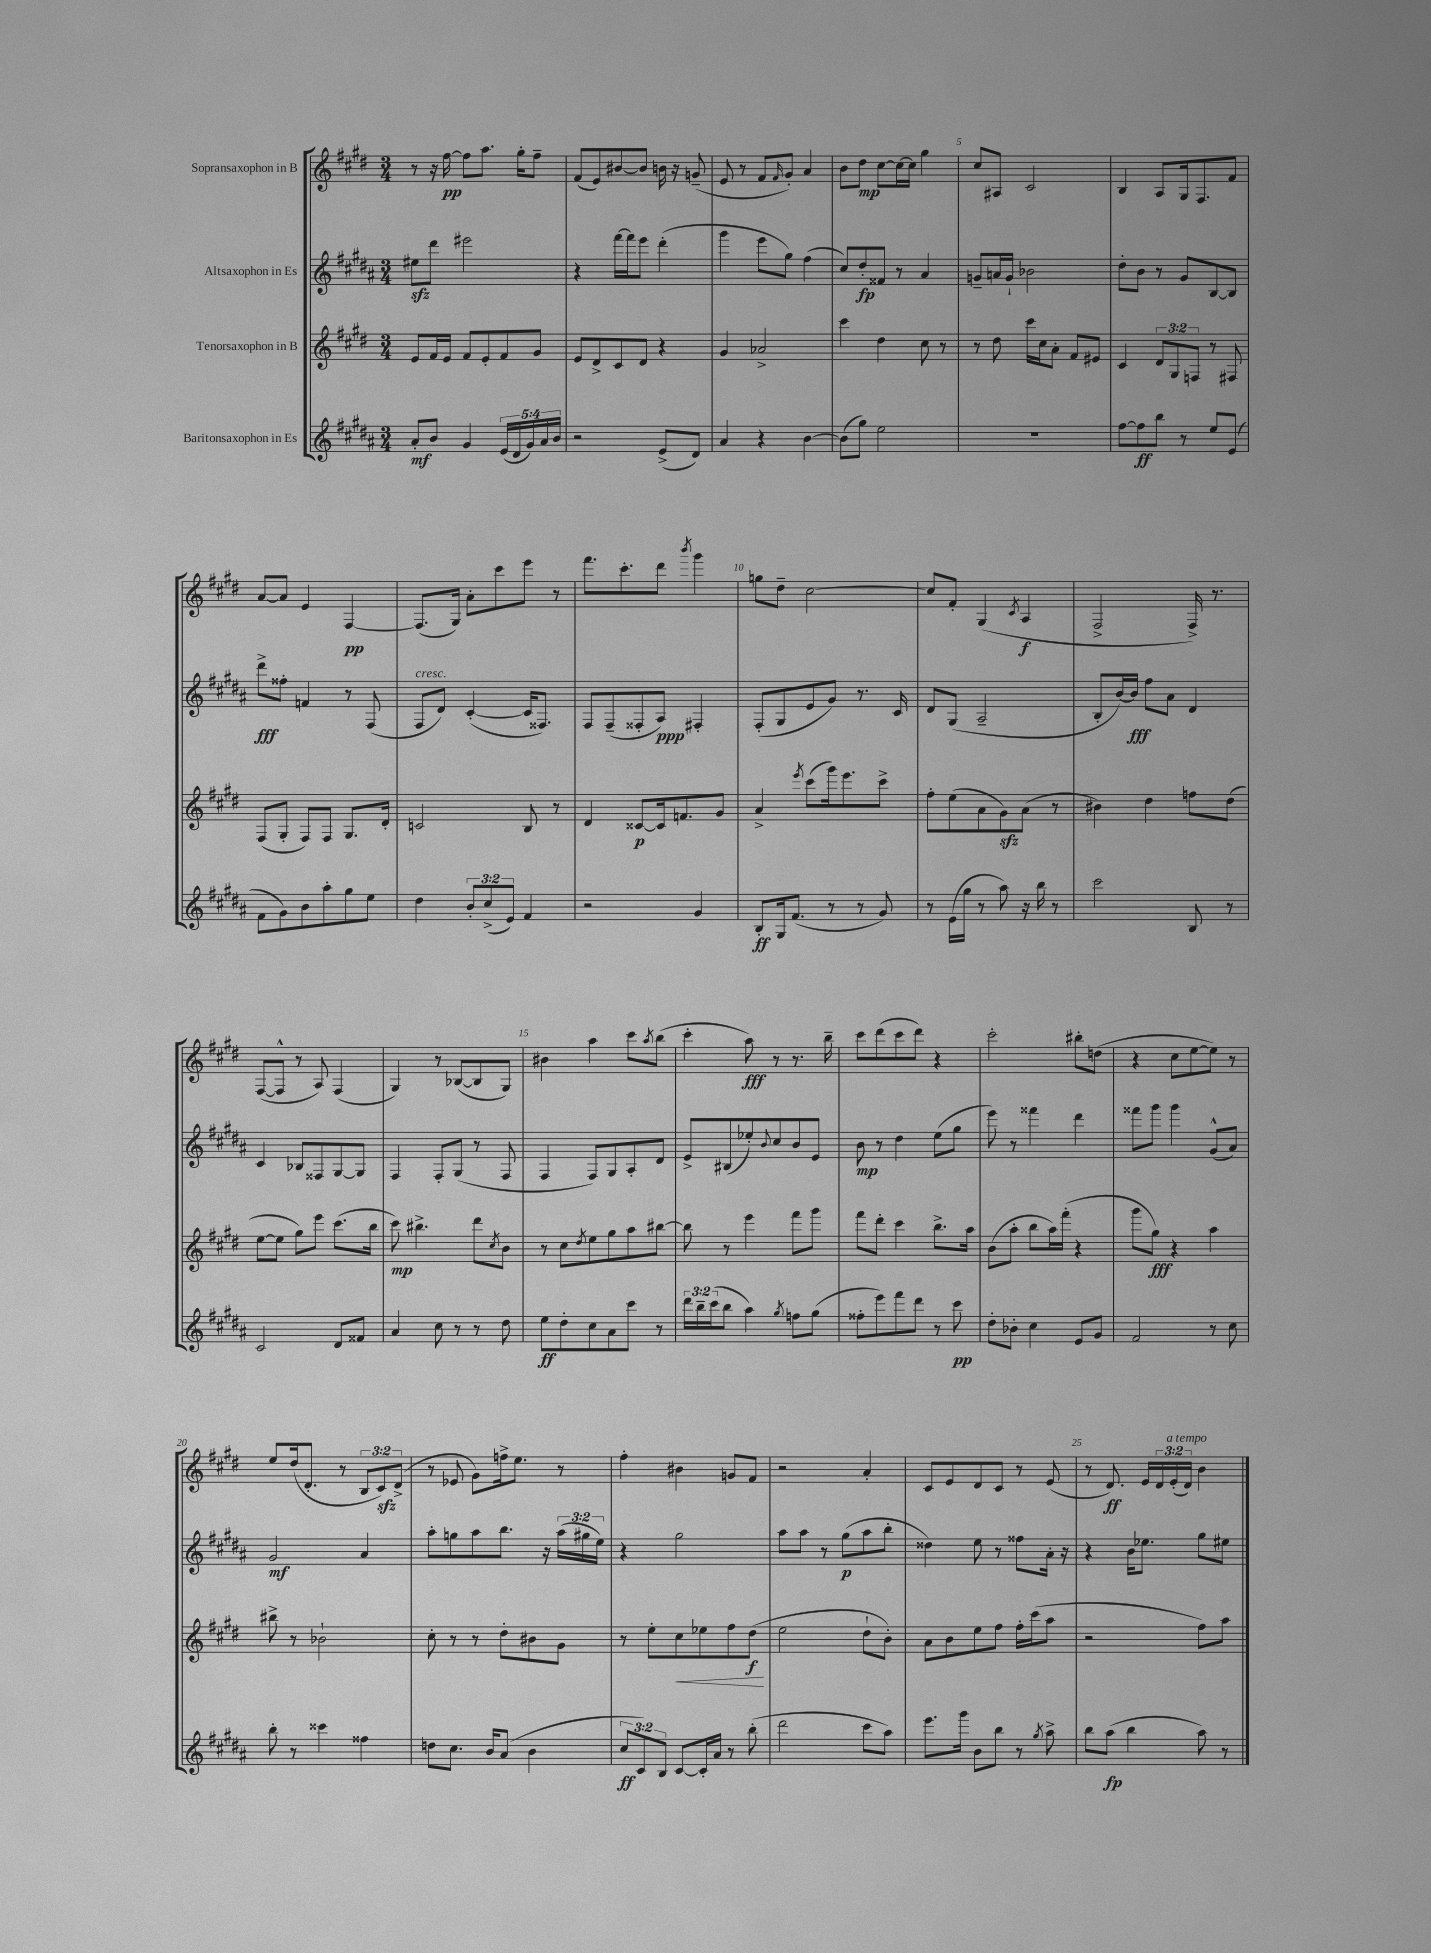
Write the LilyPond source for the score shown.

<<
\new StaffGroup <<
\new Staff = "s0" \with { instrumentName = "Sopransaxophon in B" } {
    \clef treble \key e \major \numericTimeSignature \time 3/4 \override Staff.TupletNumber.text = #tuplet-number::calc-fraction-text
    r8 r16 fis''16~\pp fis''8 a''8. gis''16-. fis''8-- |
    fis'8( e'8) bis'8~ bis'8 b'16 r16 g'8--( |
    e'8 r8 fis'8 \grace { fis'16 } gis'8-.) a'4 |
    b'8 dis''8\mp cis''8~ cis''16~ cis''16 gis''4 |
    cis''8 ais8 cis'2 |
    b4 a8 gis16 fis8. fis'8 |
    a'8~ a'8 e'4 fis4~\pp |
    fis8.( gis16) a'8-. cis'''8 e'''8 r8 |
    fis'''8. cis'''8.-. dis'''8 \acciaccatura { b'''8 } gis'''4 |
    g''8 dis''8-- cis''2~ |
    cis''8 fis'8-. gis4( \acciaccatura { cis'8 } a4\f |
    fis2-> fis16->) r8. |
    fis8~( fis8-^ r8 a8) fis4( |
    gis4) r8 bes8~( bes8 gis8) |
    bis'4 a''4 cis'''8 \acciaccatura { a''8 } b''8( |
    cis'''4-. a''8\fff) r8 r8. b''16-- |
    cis'''8 dis'''8( cis'''8 dis'''8) r4 |
    cis'''2-. bis''8-. d''8( |
    r4 cis''8 e''8~ e''8) r8 |
    e''8 dis''16( dis'8.-. r8 \tuplet 3/2 { b8 cis'8\sfz) dis'8->( } |
    r8 ees'8 gis'8) f''16-> e''8. r8 |
    fis''4-. bis'4 g'8 fis'8 |
    r2 a'4-. |
    cis'8 e'8 dis'8 cis'8 r8 e'8( |
    r8 dis'8.\ff) e'16 \tuplet 3/2 { dis'16 e'16-.^\markup { \italic "a tempo" }( dis'16) } b'4 \bar "|." |
}
\new Staff = "s1" \with { instrumentName = "Altsaxophon in Es" } {
    \clef treble \key b \major \numericTimeSignature \time 3/4 \override Staff.TupletNumber.text = #tuplet-number::calc-fraction-text
    eis''8\sfz dis'''8 eis'''2 |
    r4 fis'''16~ fis'''16 e'''8 dis'''4-.( |
    gis'''4 e'''8 gis''8) fis''4( |
    cis''8) dis''8-.\fp fisis'8 r8 ais'4 |
    g'8-- a'16 g'16-! bes'2 |
    dis''8-. b'8 r8 gis'8 b8~ b8 |
    dis'''8->\fff fisis''8-. f'4 r8 fis8( |
    fis8^\markup { \italic "cresc." } dis'8) cis'4~-.( cis'16 fisis8.) |
    fis8 fis8--( fisis8-. ais8\ppp) fis4-. |
    fis8-.( gis8 e'8 gis'8) r8. cis'16 |
    dis'8 gis8( ais2-- |
    b8-. b'16~) b'16\fff fis''8 ais'8 dis'4 |
    cis'4 bes8 fisis8 gis8~ gis8 |
    fis4 fis8-. gis8( r8 fis8 |
    fis4 fis8) gis8 ais8-. dis'8 |
    e'8-> bis8( ees''8-.) \appoggiatura { b'8 } cis''8 b'8 e'8 |
    b'8\mp r8 dis''4 e''8( gis''8 |
    e'''8) r8 fisis'''4 dis'''4 |
    fisis'''8 gis'''8 gis'''4 gis'8-^( ais'8) |
    gis'2\mf ais'4 |
    ais''8-. g''8 ais''8 b''8. r16 \tuplet 3/2 { ais''16( gis''16 e''16) } |
    r4 gis''2 |
    ais''8 ais''8 r8 gis''8\p( ais''8 b''8-. |
    disis''4) e''8 r8 fisis''8 ais'16-. r16 |
    r4 b'16 ees''8. gis''8 eis''8 \bar "|." |
}
\new Staff = "s2" \with { instrumentName = "Tenorsaxophon in B" } {
    \clef treble \key e \major \numericTimeSignature \time 3/4 \override Staff.TupletNumber.text = #tuplet-number::calc-fraction-text
    e'8 fis'16 e'16 fis'8 e'8-. fis'8 gis'8 |
    e'8 dis'8-> cis'8 dis'8 r4 |
    gis'4 aes'2-> |
    cis'''4 dis''4 cis''8 r8 |
    r8 dis''8 cis'''16 cis''16 a'8-. fis'8 eis'8 |
    cis'4 \tuplet 3/2 { dis'8 gis8 f8 } r8 fis8 |
    fis8( gis8-. fis8) fis8 gis8. dis'16-. |
    c'2 b8 r8 |
    dis'4 cisis'8~\p cisis'16 f'8. gis'8 |
    a'4-> \acciaccatura { e'''8 } cis'''8( gis'''16) e'''8. cis'''8-> |
    fis''8-. e''8( a'8 gis'8\sfz) a'8( r8 |
    bis'4) dis''4 f''8 dis''8( |
    e''8~ e''8 gis''8) e'''8 cis'''8.( b''16 |
    cis'''8\mp) bis''4.-> dis'''8 \acciaccatura { cis''8 } b'8 |
    r8 cis''8 \acciaccatura { dis''8 } e''8 gis''8 a''8 bis''8~ |
    bis''8 r8 e'''4 fis'''8 gis'''8 |
    fis'''8 dis'''8-. cis'''4 b''8.-> a''16 |
    b'8( a''8-. b''8 a''16) fis'''16-.( r4 |
    gis'''8 gis''8\fff) r4 a''4 |
    bis''8-> r8 bes'2-! |
    cis''8-. r8 r8 dis''8-. bis'8 gis'8 |
    r8 e''8-. cis''8\< ees''8 fis''8 dis''8\f\!( |
    e''2 dis''8-! b'8-.) |
    a'8 b'8 e''8 fis''8 fis''16-. cis'''16( a''8 |
    r2 fis''8) a''8 \bar "|." |
}
\new Staff = "s3" \with { instrumentName = "Baritonsaxophon in Es" } {
    \clef treble \key b \major \numericTimeSignature \time 3/4 \override Staff.TupletNumber.text = #tuplet-number::calc-fraction-text
    ais'8-.\mf b'8 gis'4 \tuplet 5/4 { e'16( dis'16 gis'16) ais'16 b'16 } |
    r2 e'8->( dis'8) |
    ais'4 r4 b'4~ |
    b'8( gis''8) e''2 |
    R2. |
    fis''8~ fis''8\ff b''8 r8 e''8 e'8( |
    fis'8 gis'8) b'8 ais''8-. gis''8 e''8 |
    dis''4 \tuplet 3/2 { b'8-. cis''8->( e'8) } fis'4 |
    r2 gis'4 |
    b8-.\ff gis16 fis'8.( r8 r8 gis'8) |
    r8 e'16( gis''16 r8 ais''8) r16 b''16 r8 |
    cis'''2 b8 r8 |
    cis'2 dis'8 fisis'8 |
    ais'4 cis''8 r8 r8 dis''8 |
    e''8\ff dis''8-. cis''8 ais'8 cis'''8 r8 |
    \tuplet 3/2 { dis'''16 b''16-- cis'''16( } b''8 ais''4) \acciaccatura { gis''8 } f''8 gis''8( |
    fisis''8-. e'''8) fis'''8 dis'''8 r8 cis'''8\pp |
    dis''8-. bes'8-. cis''4 e'8 gis'8 |
    fis'2 r8 cis''8 |
    b''8-. r8 cisis'''4 fisis''4 |
    d''8 cis''8. b'16 ais'8( b'4 |
    \tuplet 3/2 { cis''8\ff cis'8) b8 } cis'8~ cis'16-. ais'16 r8 b''8-.( |
    dis'''2 cis'''8 ais''8) |
    e'''8. gis'''16 b'8 b''8 r8 \acciaccatura { gis''8 } ais''8-> |
    b''8 ais''8\fp( b''4 ais''8) r8 \bar "|." |
}
>>
>>
\layout { \context { \Score \override BarNumber.break-visibility = ##(#f #t #t) barNumberVisibility = #(every-nth-bar-number-visible 5) } }
